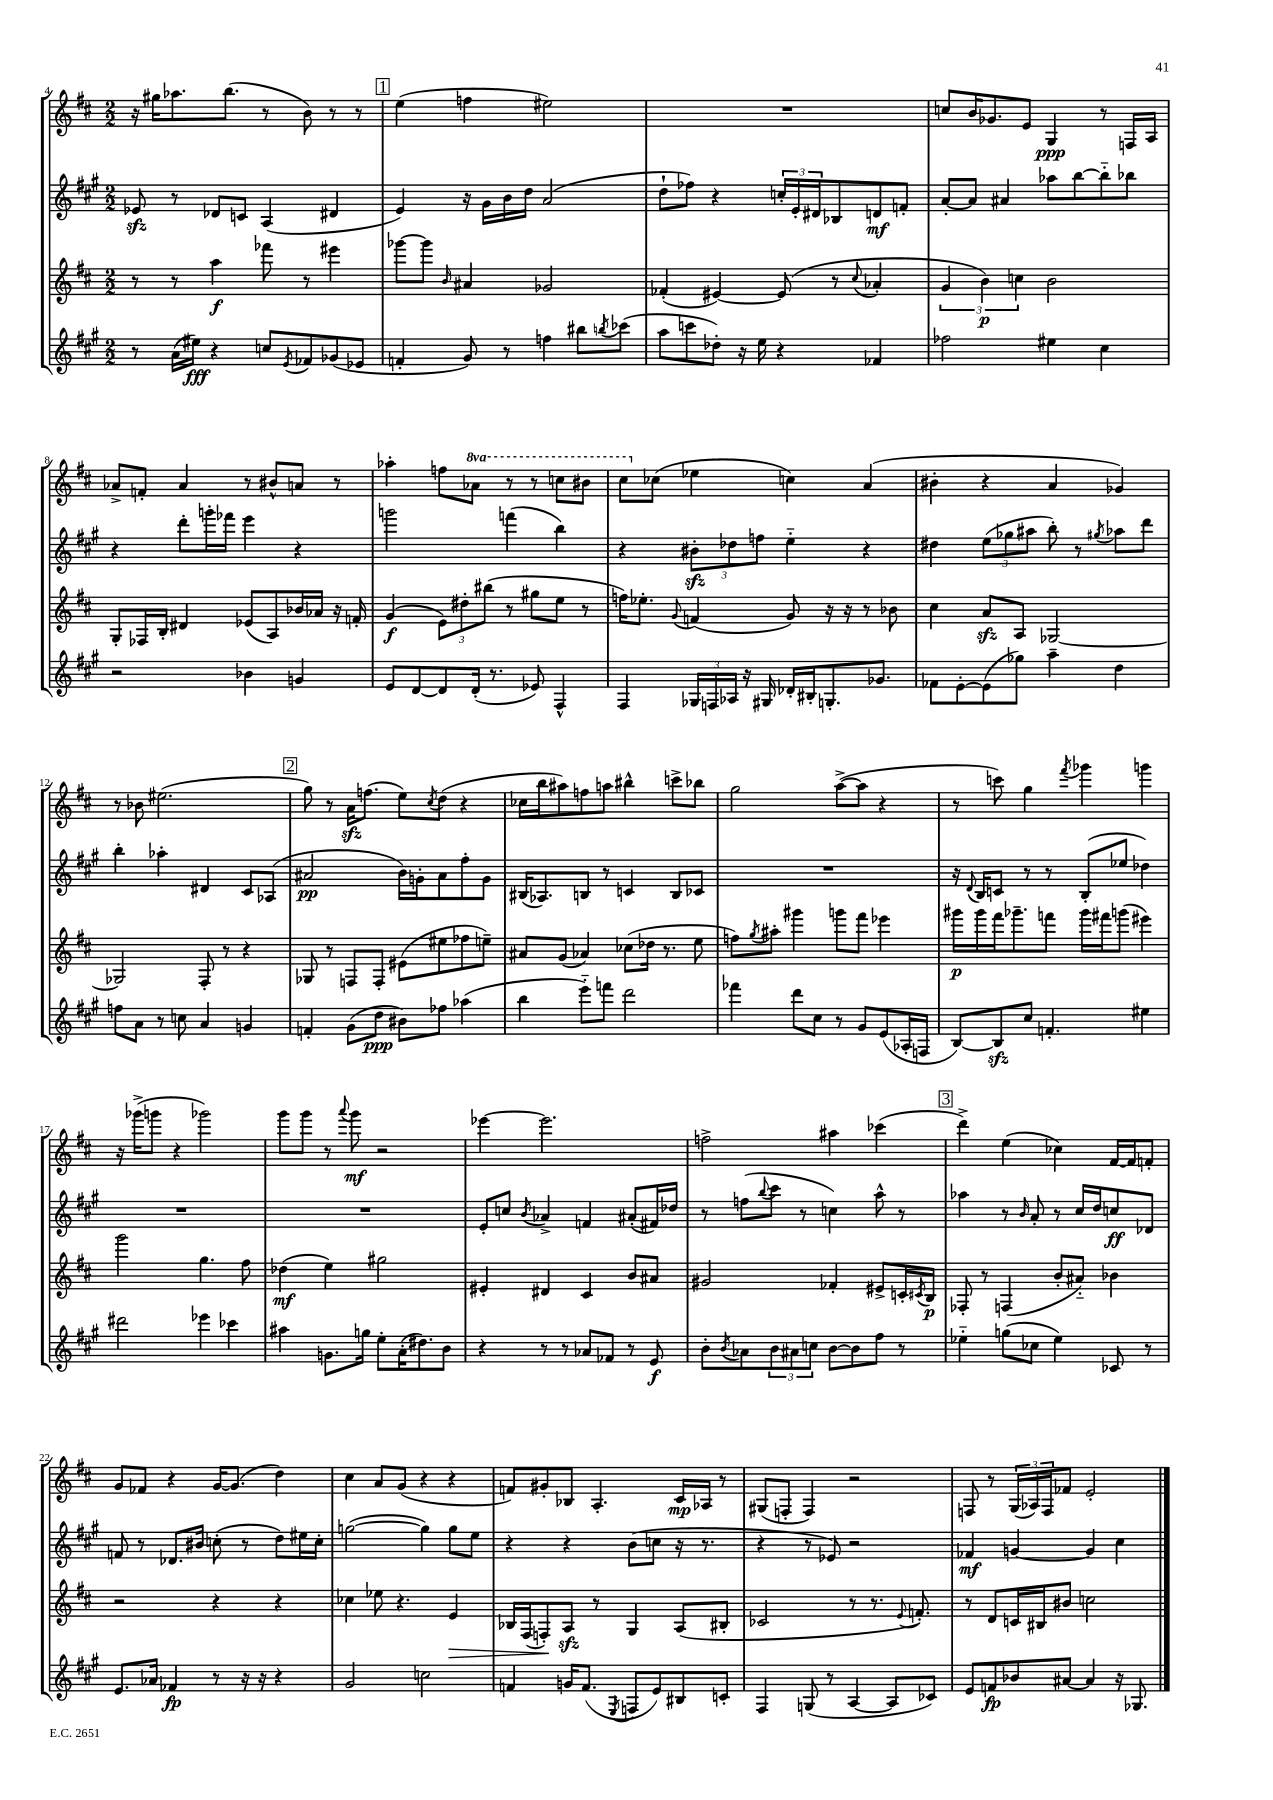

**kern	**kern	**kern	**kern
*staff4	*staff3	*staff2	*staff1
*clefG2	*clefG2	*clefG2	*clefG2
*k[f#c#g#]	*k[f#c#]	*k[f#c#g#]	*k[f#c#]
*M2/2	*M2/2	*M2/2	*M2/2
8r	8r	8e-	16r
.	.	.	16gg#
(16a	8r	8r	8.aa-
16ee#)	.	.	.
4r	4aa	8d-	.
.	.	.	(8.bb
.	.	8c	.
8cc	8fff-	(4A	8r
8qe	.	.	.
8f-	8r	.	8b)
(8g-	4eee#	4d#	8r
8e-	.	.	8r
=	=	=	=
4f'	[8ggg-	4e)	(4ee
.	8ggg-]	.	.
.	16qqb	.	.
8g#)	4a#	16r	4ff
.	.	16g#	.
8r	.	16b	.
.	.	16dd	.
4ff	2g-	(2a	2ee#)
8bb#	.	.	.
8qbb	.	.	.
(8ccc-	.	.	.
=	=	=	=
8aa	(4f-'	8dd`	1r
8ccc	.	8ff-)	.
8dd-')	[4e#)	4r	.
16r	.	.	.
16ee	.	.	.
4r	(8e#]	24cc'	.
.	.	24e'	.
.	.	24d#	.
.	8r	8B-	.
.	8qqcc#	.	.
4f-	4a-'	8d	.
.	.	8f'	.
=	=	=	=
2ff-	6g	[8a'	8cc
.	.	8a]	16b
.	6b)	.	.
.	.	.	8.g-
.	.	4a#	.
.	6cc	.	.
.	.	.	8e
4ee#	2b	8aa-	4G
.	.	[8bb	.
4cc#	.	8bb'~]	8r
.	.	8bb-	16F
.	.	.	16A
=	=	=	=
2r	8G'	4r	8a-^
.	16F-	.	8f'
.	16B'	.	.
.	4d#	8ddd'	4a-
.	.	16ggg'	.
.	.	16fff-	.
4b-	(8e-	4eee	8r
.	8A)	.	8b#^^
4g	16b-	4r	8a
.	16a-	.	.
.	16r	.	8r
.	16f'	.	.
=	=	=	=
8e	(4g	2ggg	4aa-'
[8d	.	.	.
8d]	12e)	.	8ff
.	12dd#'	.	.
(16d'	.	.	8aa-
.	(12bb#	.	.
8.r	.	.	.
.	8r	(4fff	8r
8e-)	8gg#	.	8r
4F#^^	8ee	4bb)	8ccc
.	8r	.	8bb#
=	=	=	=
4F#	16ff)	4r	8ccc#
.	8.ee-'	.	.
.	.	.	(8cc-
.	8qqg	.	.
24G-	(4f	12b#'	4ee-
24F	.	.	.
24A-	.	12dd-	.
16r	.	.	.
.	.	12ff	.
16G#	.	.	.
16d-'	8g)	4ee'~	4cc)
16B#'	.	.	.
8.G'	16r	.	.
.	16r	.	.
.	8r	4r	(4a
8.g-	.	.	.
.	8b-	.	.
=	=	=	=
8f-	4cc#	4dd#	4b#'
[8e'	.	.	.
(8e]	8a	(12ee	4r
.	.	12gg-	.
8gg-)	8A	.	.
.	.	12aa#	.
4aa~	[2G-	8bb')	4a
.	.	8r	.
.	.	8qgg#	.
4dd	.	8aa-	4g-)
.	.	8ddd	.
=	=	=	=
8ff	2G-]	4bb'	8r
8a	.	.	8b-
8r	.	4aa-'	(2.ee#
8cc	.	.	.
4a	8F#'	4d#	.
.	8r	.	.
4g	4r	8c#	.
.	.	(8A-	.
=	=	=	=
4f'	8G-	2a#	8gg)
.	8r	.	8r
(8g#	8F	.	16a
.	.	.	(8.ff
8dd	8F'	.	.
8b#)	(8e#	16b)	8ee)
.	.	16g'	.
.	.	.	8qcc#
8ff-	8ee#	8a#	(8dd
(4aa-	8ff-	8ff#'	4r
.	8ee~)	8g	.
=	=	=	=
4bb	8a#	(16B#	16cc-
.	.	8.A-)	16bb
.	(8g	.	8aa#)
8eee'~)	4a-)	8B	8ff
8fff	.	8r	8aa
2ddd	(8cc-	4c	4bb#^^
.	16dd-	.	.
.	8.r	.	.
.	.	8B	8ccc^
.	8ee	8c-	8bb-
=	=	=	=
4fff-	8ff)	1r	2gg
.	8qgg	.	.
.	8aa#'	.	.
8ddd	4ggg#	.	.
8cc#	.	.	.
8r	8ggg	.	([8aa^
8g#	8fff#	.	8aa]
(8e	4eee-	.	4r
16A-'	.	.	.
16F	.	.	.
=	=	=	=
[8B)	16ggg#	16r	8r
.	.	8qqd	.
.	16ggg#	16B	.
8B]	16fff#	8c	8ccc)
.	8.ggg-~	.	.
8cc#	.	8r	4gg
4.f'	8fff	8r	.
.	.	.	8qfff#
.	16ggg-	(8B'	4ggg-
.	16fff#	.	.
.	(8ggg	8ee-	.
4ee#	4eee#)	4dd-)	4ggg
=	=	=	=
2ddd#	2ggg	1r	16r
.	.	.	(16ggg-^
.	.	.	8ggg
.	.	.	4r
4eee-	4.gg	.	2ggg-)
4ccc-	.	.	.
.	8ff#	.	.
=	=	=	=
4aa#	(4dd-	1r	8ggg
.	.	.	8ggg
8.g	4ee)	.	8r
.	.	.	8qqaaa
.	.	.	8ggg
16gg	.	.	.
8ee'	2gg#	.	2r
(16a'	.	.	.
8.dd#)	.	.	.
8b	.	.	.
=	=	=	=
4r	4e#'	8e'	[4eee-
.	.	8cc	.
.	.	8qb	.
8r	4d#	4a-^	2.eee-]
8r	.	.	.
8a-	4c#	4f	.
8f-	.	.	.
8r	8b	(8a#'	.
8e	8a#	16f#)	.
.	.	16dd-	.
=	=	=	=
8b'	2g#	8r	2ff^
8qb	.	.	.
8a-	.	(8ff	.
.	.	8qqbb	.
12b	.	8ccc#	.
12a#	.	.	.
.	.	8r	.
12cc	.	.	.
[8b	4f-'	4cc)	4aa#
8b]	.	.	.
8ff#	8e#^	8aa^^	(4ccc-
8r	16c'	8r	.
.	8qc#	.	.
.	16B	.	.
=	=	=	=
4ee-'~	8F-'	4aa-	4ddd^)
.	8r	.	.
(8gg	(4F	8r	(4ee
.	.	16qqb	.
8cc-	.	8a'	.
4ee-)	8b'	8r	4cc-)
.	8a#'~)	16cc#	.
.	.	16dd	.
8c-	4b-	8cc	[16f#
.	.	.	16f#]
8r	.	8d-	8f'
=	=	=	=
8.e	2r	8f	8g
.	.	8r	8f-
16a-	.	.	.
4f-	.	8.d-	4r
.	.	16b#	.
8r	4r	(8cc'	[16g
.	.	.	(8.g]
16r	.	8r	.
16r	.	.	.
4r	4r	8dd)	4dd)
.	.	16ee#	.
.	.	16cc'	.
=	=	=	=
2g#	4cc-	([2gg	4cc#
.	8ee-	.	8a
.	4.r	.	(8g
2cc	.	4gg])	4r
.	4e	8gg	4r
.	.	8ee	.
=	=	=	=
4f	16B-	4r	8f)
.	(16F#	.	.
.	8F')	.	8g#'
16g	8A	4r	8B-
(8.f	.	.	.
.	8r	.	4.A'
8qE	.	.	.
8F	4G	(8b	.
8e)	.	8cc	.
8B#	(8A	16r	16c#
.	.	8.r	16A-
8c'	8B#'	.	8r
=	=	=	=
4F#	2c-	4r	(8G#
.	.	.	8F'
(8G	.	8r	4F)
8r	.	8e-)	.
[4A	8r	2r	2r
.	8.r	.	.
8A]	.	.	.
.	8qqe	.	.
.	8.f')	.	.
8c-)	.	.	.
=	=	=	=
8e	8r	4f-	8F
8f	8d	.	8r
8b-	16c	[4g	(24G
.	.	.	24A-)
.	16B#	.	.
.	.	.	24F
[8a#	8b#	.	8f-
4a#]	2cc	4g]	2e'
16r	.	4cc#	.
8.G-	.	.	.
==	==	==	==
*-	*-	*-	*-
